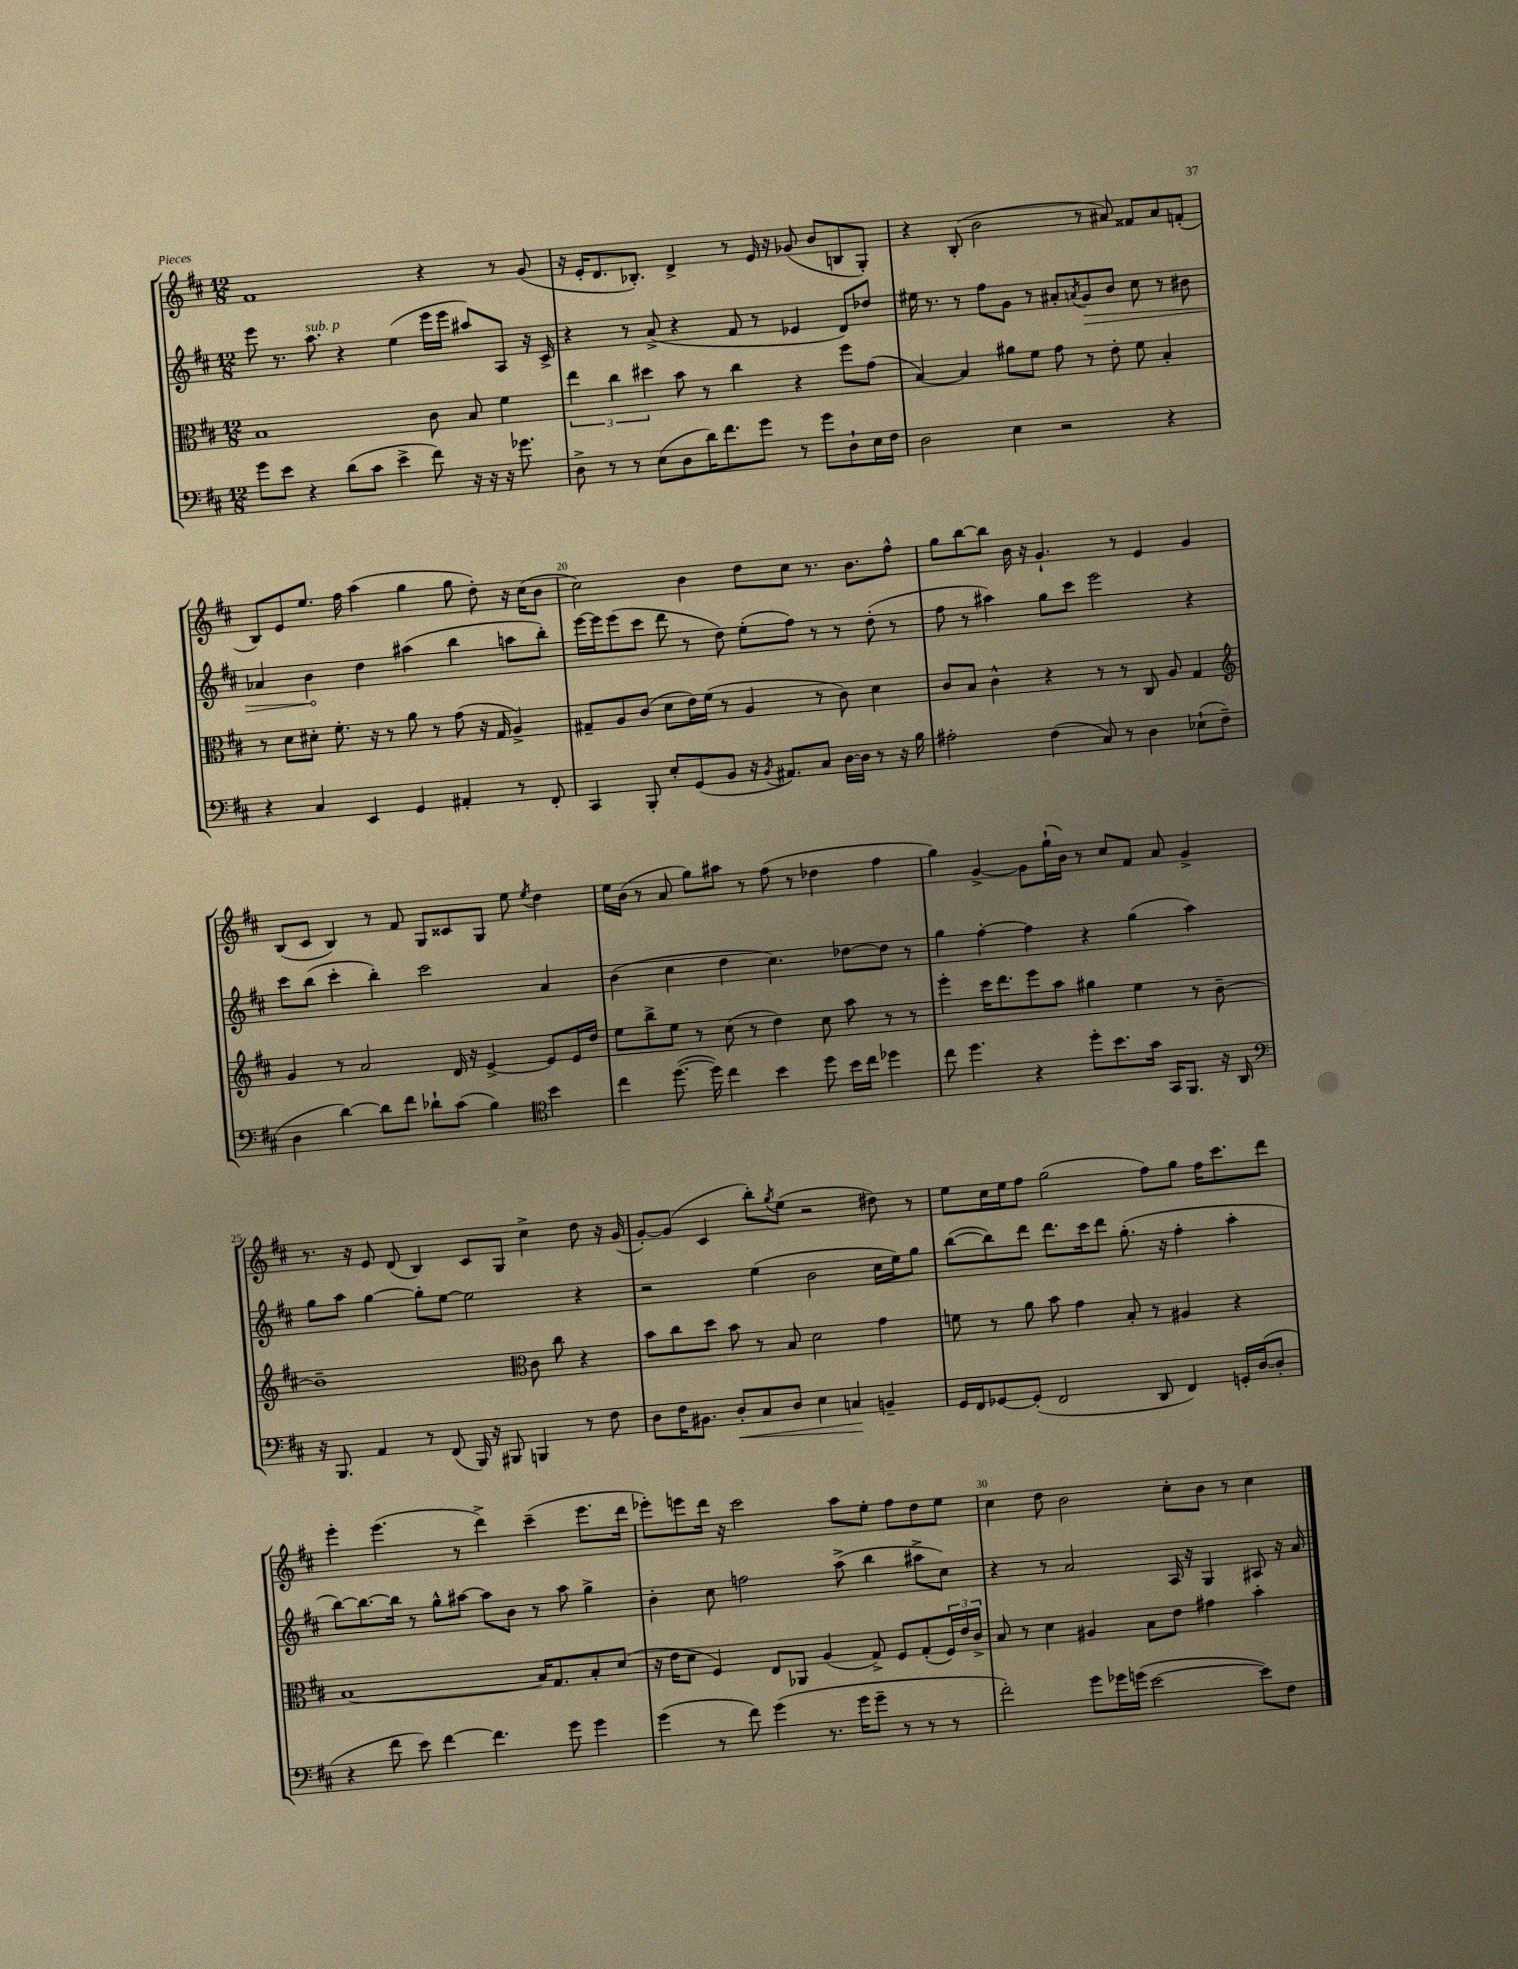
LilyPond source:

<<
\new StaffGroup <<
\new Staff = "s0" {
    \clef treble \key d \major \numericTimeSignature \time 12/8
    fis'1 r4 r8 g'8( |
    r16 e'16-. d'8. bes8.-.) d'4-> r8 e'16 r16 ges'8( b'8 b8 g8-.) |
    r4 b8-.( b'2 r8 ais'8) fisis'8 ais'8 f'8-.( |
    b8) e'8 e''8. fis''16 a''4( g''4 g''8 d''8-.) r16 cis''16( b'8 |
    cis''2) b'4 d''8 cis''8 r8. b'8. fis''8-^ |
    g''8 b''8~ b''8 b'16 r16 g'4.-! r8 e'4 g'4 |
    b8( cis'8 b4) r8 fis'8 g8 cisis'8 g8 e''8 \acciaccatura { e''8 } d''4 |
    e''16 b'16( r8 a'8 g''8) ais''8 r8 fis''8( r8 des''4 fis''4 |
    g''4) g'4~-> g'8 g''16-!( b'16) r8 cis''8 fis'8 a'8 g'4-> |
    r8. r16 e'8 d'8( b4) cis'8 g8 cis''4-> d''8 r16 g'16( |
    g'8~-.) g'8( cis'4 b''8-.) \acciaccatura { g''8 } e''8( r2 dis''8) r8 |
    e''8 cis''16 e''16 fis''8 g''2( fis''8) g''8 fis''16 cis'''8. d'''8 |
    e'''4-. e'''4.( r8 d'''4->) cis'''4--( e'''8. d'''16 |
    ees'''8-.) e'''8 d'''16 r16 cis'''2 a''8 e''8-. fis''8 d''8 e''8 |
    cis''4 d''8 b'2 cis''8-. b'8 r8 cis''4 \bar "|." |
}
\new Staff = "s1" {
    \clef treble \key d \major \numericTimeSignature \time 12/8
    e'''8 r8. a''8.^\markup { \italic "sub. p" } r4 e''4( e'''16 e'''16 ais''8) a8 r16 cis'16-> |
    r4 r8 a'8->( r4 fis'8 r8 ees'4 d'8) des''8 |
    eis''16 r8. r8 fis''8 g'8 r8 ais'8-. \acciaccatura { a'8 } \once \override Hairpin.circled-tip = ##t g'8\> b'8 cis''8 r8 bis'8 |
    aes'4 b'4\! d''4 ais''4( b''4 a''8 b''8-.) |
    e'''16~ e'''16 e'''8( cis'''8 d'''8 r8 d''8) e''8-.( fis''8) r8 r8 d''8-.( r8 |
    fis''8 r8 ais''4) g''8 cis'''8 e'''2 r4 |
    cis'''8 b''8( cis'''4-. b''4-.) cis'''2 a'4 |
    b'4( cis''4 d''4 cis''4.) des''8~ des''8 r8 |
    g''4 fis''4~-. fis''4 r4 g''4( a''4) |
    g''8 a''8 g''4~ g''8-. e''8~ e''2 r4 |
    r2 e''4( b'2 cis''16 e''16) g''8 |
    b''8~( b''8) d'''8 d'''8. cis'''16 d'''8 g''8.-.( r16 fis''4-. a''4-. |
    b''8~) b''8.~ b''16 r8 g''8-^ ais''8~ ais''8 b'8 r8 ais''8 g''4-> |
    b'4-. cis''8 f''2 a''8->( b''4 ais''8-> cis''8) |
    r4 r8 a'2 a16 r16 g4 ais8 r16 a'16 \bar "|." |
}
\new Staff = "s2" {
    \clef alto \key d \major \numericTimeSignature \time 12/8
    b1 cis'8 b8 fis'4 |
    \tuplet 3/2 { e''4 cis''4 dis''4 } b'8 r8 cis''4 r4 fis''8 g'8( |
    b4~) b4 ais'8 fis'8 g'8 r8 e'8-. fis'8 b4-. |
    r8 d'8 dis'8-. fis'8.-. r16 r8 a'8 r8 g'8( r16 g16 a4->) |
    gis8-- a8 cis'8( d'8 e'16) fis'16( r8 a4 r8 cis'8) d'4 |
    cis'8 b8 cis'4-^ r4 r8 r8 cis8 a8 g4 |
    \clef treble g'4 r8 a'2 d'16 r16 e'4~-> e'8 e'16 d''16 |
    e''8 b''8-> e''8 r8 cis''8( r8 d''4) cis''8 a''8 r8 r8 |
    e'''4-. cis'''16 d'''8. e'''8 a''8 gis''4 e''4 r8 b'8~-- |
    b'1-- \clef alto cis'8 cis''8 r4 |
    b'8 cis''8 d''8 b'8 r8 b8 d'2 g'4 |
    f'8 r8 a'8 b'8 g'4 b8-. r8 ais4 r4 |
    b1~ b16 g8. b8-. d'8( |
    r16 e'16 d'8 fis4) e8 aes,8 a4( g8->) fis8 g8-.( \tuplet 3/2 { fis16) e'16 cis'16-> } |
    b8 r8 d'4 ais4 b8 e'8 gis'4 b'4-. \bar "|." |
}
\new Staff = "s3" {
    \clef bass \key d \major \numericTimeSignature \time 12/8
    g'8 e'8 r4 d'8( cis'8 e'4-> fis'8) r16 r16 r16 ges'8. |
    d8-> r8 r8 e8( d8 d'16) fis'8. g'8 r8 g'8 d8-! e16 fis16 |
    d2 e4 r2 r4 |
    r4 cis4 e,4 g,4 ais,4-. r8 fis,8-. |
    cis,4 b,,8-. e8-. g,8( b,8 r16 \acciaccatura { b,8 } ais,8.) cis8 d16~ d16 r8 r16 b16 |
    ais2-. fis4( cis8) r8 d4 ees8-!( fis8-- |
    d4 d'4~) d'8 fis'8 des'8-! cis'8( b4) \clef tenor b'4 |
    cis''4 d''8.~( d''16) cis''4 b'4 d''8 b'16 cis''16 des''4 |
    cis''8 d''4. r4 d''8-. b'8. g'16 g,16 fis,8. r16 a,16 |
    \clef bass r16 b,,8. a,4 r8 fis,8( b,,16) r16 bis,,8 b,,4 r8 fis8 |
    d8 fis16 bis,8. d8-.\< cis8 d8 e4 c4\! b,4-- |
    g,16 fis,16 ges,8~ ges,8-.( fis,2 d,8 fis,4) g,16-. d16~( d8-. |
    r4 fis'8 e'8) fis'4~ fis'4. g'8 g'4 |
    g'4( r8 fis'8) g'4( r8. g'16 g'8-- r8 r8 r8 |
    fis'2-.) g'8 ges'16 g'16( e'2~ e'8) fis8 \bar "|." |
}
>>
>>
\layout { \context { \Score currentBarNumber = #16 \override BarNumber.break-visibility = ##(#f #t #t) barNumberVisibility = #(every-nth-bar-number-visible 5) } }
